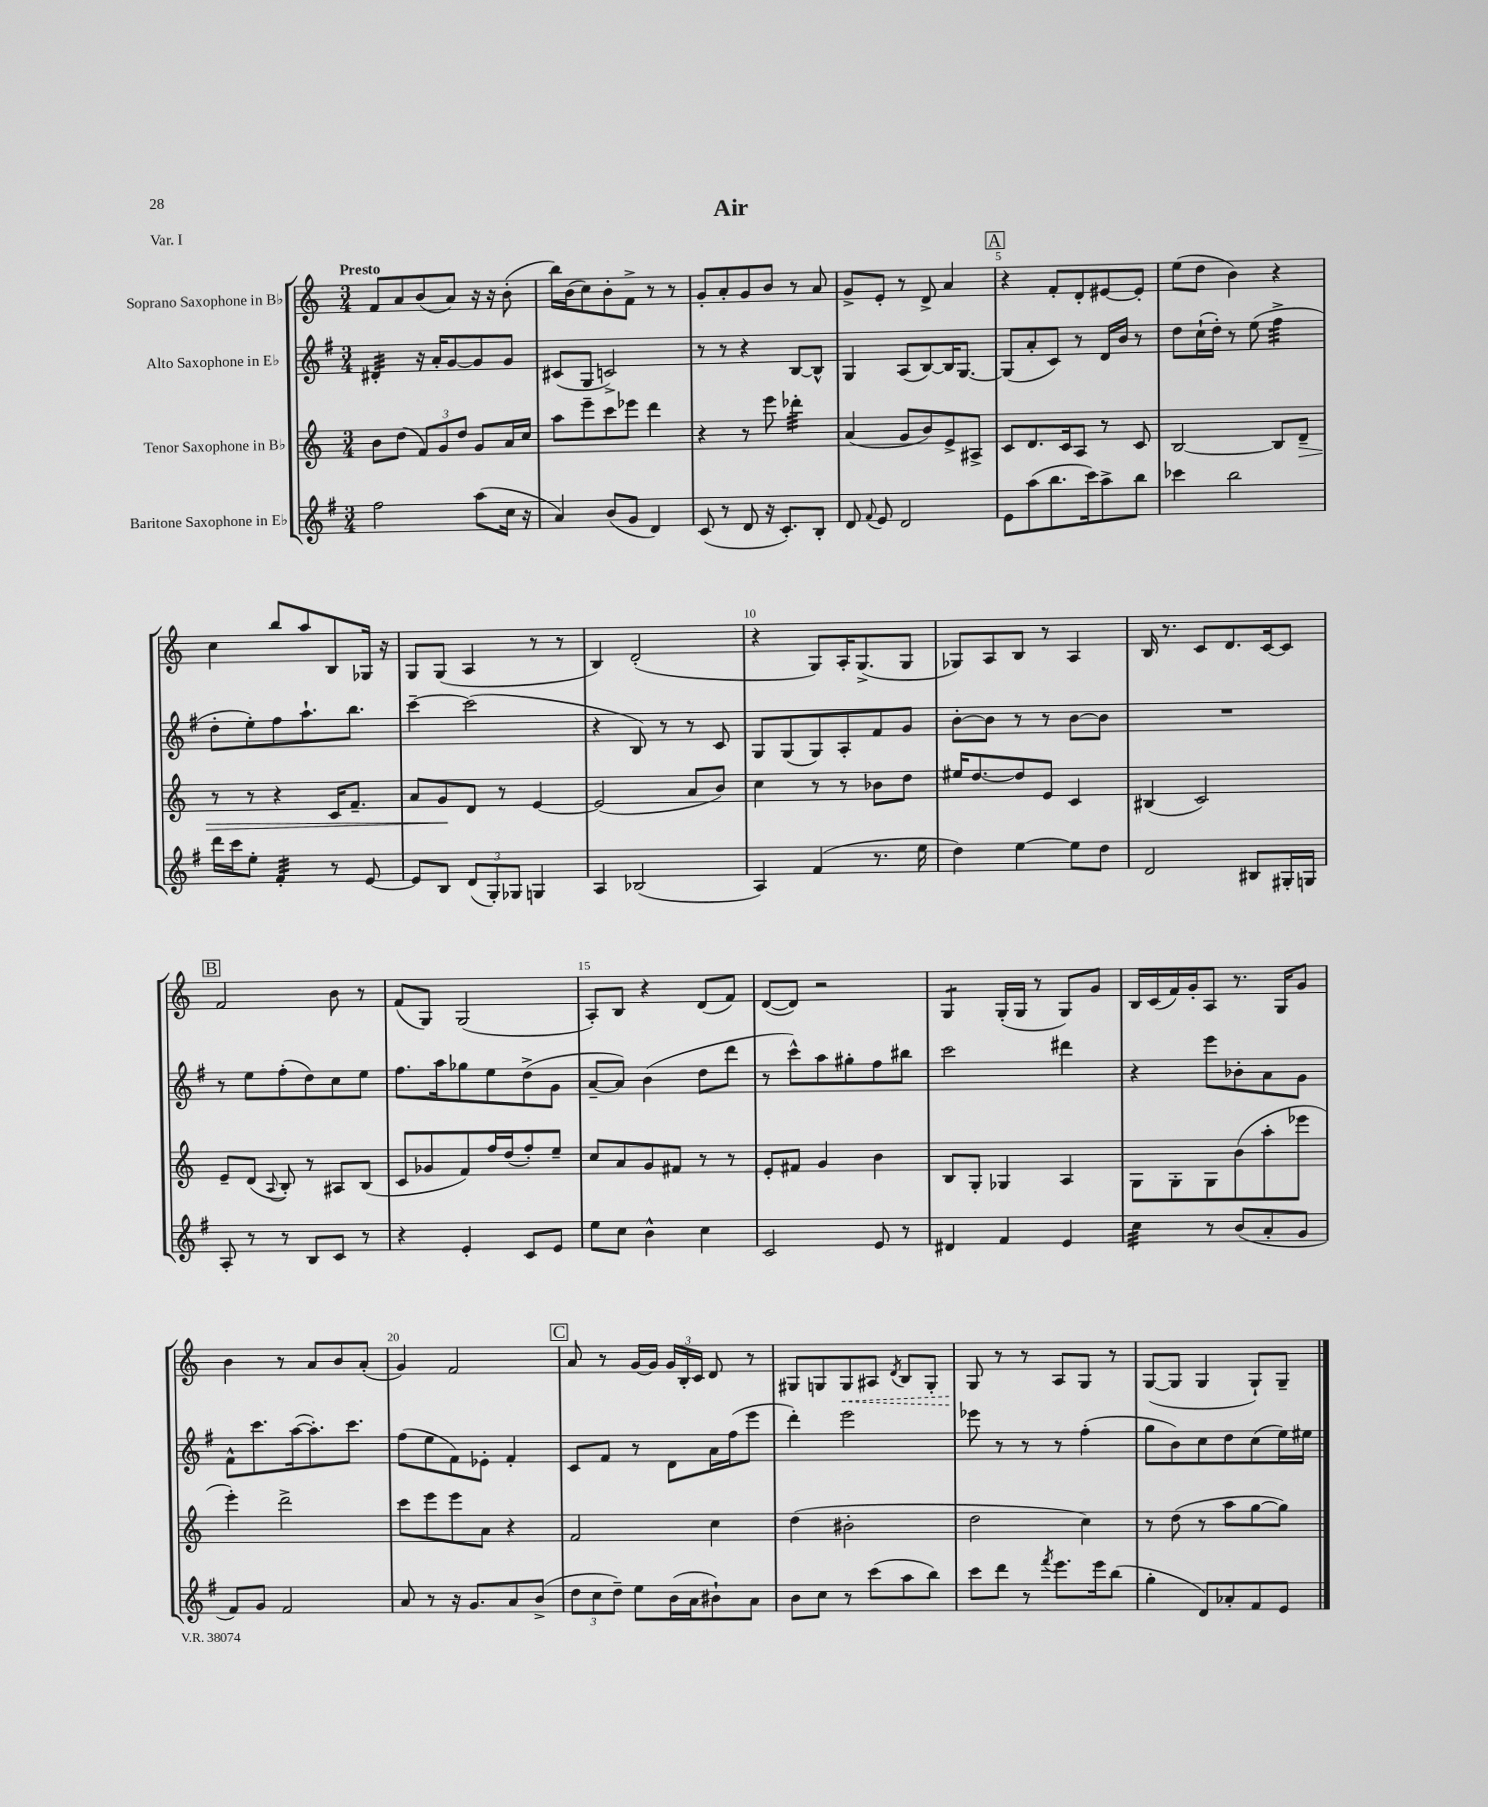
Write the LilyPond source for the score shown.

\header { title = "Air" piece = "Var. I" }
<<
\new StaffGroup <<
\new Staff = "s0" \with { instrumentName = "Soprano Saxophone in Bb" } {
    \clef treble \key c \major \numericTimeSignature \time 3/4 \tempo "Presto"
    \autoBeamOff f'8[ a'8 b'8( a'8]) r16 r16 b'8-.( |
    b''16[) b'16( c''8) b'8-. f'8]-> r8 r8 |
    g'8[-. a'8-. g'8 b'8] r8 a'8 |
    g'8[-> e'8]-. r8 d'8-> a'4 |
    \mark \markup { \box "A" } r4 f'8[-. d'8-. eis'8~ eis'8]-. |
    e''8[( d''8] b'4) r4 |
    c''4 b''8[ a''8 b8 ges16] r16 |
    g8[ g8]( a4 r8 r8 |
    b4) d'2-.( |
    r4 g8[) a16-. g8.->( g8] |
    ges8[) a8 b8] r8 a4 |
    b16 r8. c'8[ d'8. c'16~ c'8] |
    \mark \markup { \box "B" } f'2 b'8 r8 |
    f'8[( g8]) g2( |
    a8[-.) b8] r4 d'8[( f'8]) |
    d'8[~( d'8]) r2 |
    g4:8 g16[-.( g16] r8 g8[) g'8] |
    b16[ c'16( f'16) g'16-. a8] r8. g16[ g'8] |
    b'4 r8 a'8[ b'8 a'8]-.( |
    g'4) f'2 |
    \mark \markup { \box "C" } a'8 r8 g'16[~ g'16] \tuplet 3/2 { g'16[ b16-. c'16] } d'8 r8 |
    gis8[ g8 \once \override Hairpin.style = #'dashed-line g8\< ais8] \acciaccatura { d'8 } b8[ g8]-. |
    g8\! r8 r8 a8[ g8] r8 |
    g8[~( g8] g4 g8[-!) g8]-- \bar "|." |
}
\new Staff = "s1" \with { instrumentName = "Alto Saxophone in Eb" } {
    \clef treble \key g \major \numericTimeSignature \time 3/4
    \autoBeamOff dis'4:32-. r16 a'16[-. g'8~ g'8 g'8] |
    cis'8[( g8] c'2->) |
    r8 r8 r4 b8[~ b8]-^ |
    g4 a8[( b8~) b16 g8.]~ |
    \mark \markup { \box "A" } g8[( a'8-. c'8]) r8 d'16[ b'16] r8 |
    d''8[ c''16-!( d''16]-.) r8 e''8( fis''4:32-> |
    d''8[-. e''8-.) fis''8 a''8.-! b''8.] |
    c'''4~-- c'''2( |
    r4 b8) r8 r8 c'8 |
    g8[ g8( g8) a8-. fis'8 g'8] |
    b'8[~-. b'8] r8 r8 b'8[~ b'8] |
    R2. |
    \mark \markup { \box "B" } r8 e''8[ fis''8-.( d''8) c''8 e''8] |
    fis''8.[ a''16 ges''8 e''8 d''8->( g'8] |
    a'8[~-- a'8]) b'4( d''8[ d'''8] |
    r8 c'''8[-^) a''8 gis''8-. fis''8 bis''8] |
    c'''2 dis'''4 |
    r4 e'''8[ bes'8-. a'8 g'8] |
    fis'8[-^ c'''8. a''16~( a''8.-.) c'''8.] |
    fis''8[( e''8 fis'8) ees'8]-. fis'4-. |
    \mark \markup { \box "C" } c'8[ fis'8] r8 d'8[ a'16 fis''16( e'''8] |
    d'''4-.) e'''2 |
    ees'''8 r8 r8 r8 fis''4-.( |
    g''8[ b'8) c''8 d''8 c''8( e''16) eis''16] \bar "|." |
}
\new Staff = "s2" \with { instrumentName = "Tenor Saxophone in Bb" } {
    \clef treble \key c \major \numericTimeSignature \time 3/4
    \autoBeamOff b'8[ d''8]( \tuplet 3/2 { f'8[) g'8 d''8] } g'8[ a'16 c''16] |
    a''8[ e'''8-- c'''8 ees'''8] d'''4 |
    r4 r8 e'''8 des'''4:32-. |
    a'4( g'8[ b'8) e'8-> ais8]-> |
    \mark \markup { \box "A" } c'8[ d'8. c'16 a8] r8 c'8 |
    b2~ b8[ d'8]--\> |
    r8 r8 r4 c'16[ f'8.]-- |
    a'8[ g'8\! d'8] r8 e'4~ |
    e'2( a'8[ b'8]) |
    c''4 r8 r8 bes'8[ d''8] |
    eis''16[ d''8.~ d''8 e'8] c'4 |
    bis4( c'2) |
    \mark \markup { \box "B" } e'8[-- d'8]( \appoggiatura { a8 } b8-.) r8 ais8[ b8]( |
    c'8[ ges'8 f'8) f''16 d''16( f''8-.) e''8]-- |
    c''8[ a'8 g'8 fis'8] r8 r8 |
    e'8[-. fis'8] g'4 b'4 |
    b8[ g8]-. ges4 a4 |
    g8[ g8-. g8 b'8( a''8-. ees'''8] |
    e'''4-.) d'''2-> |
    c'''8[ e'''8 e'''8 a'8] r4 |
    \mark \markup { \box "C" } f'2 c''4 |
    d''4( bis'2-. |
    d''2 c''4) |
    r8 d''8( r8 a''8[ g''8~ g''8]) \bar "|." |
}
\new Staff = "s3" \with { instrumentName = "Baritone Saxophone in Eb" } {
    \clef treble \key g \major \numericTimeSignature \time 3/4
    \autoBeamOff fis''2 a''8[( c''16] r16 |
    a'4) b'8[( g'8] d'4) |
    c'8( r8 d'8 r16 c'8.[-.) b8]-. |
    d'8 \appoggiatura { fis'8 } e'8 d'2 |
    \mark \markup { \box "A" } e'8[ a''8( b''8. c'''16) a''8-> b''8] |
    ces'''4 b''2 |
    d'''16[ c'''16 e''8]-. fis'4:32-. r8 e'8~ |
    e'8[ b8] \tuplet 3/2 { d'8[( g8-.) ges8] } g4 |
    a4 bes2( |
    a4) fis'4( r8. e''16 |
    d''4) e''4~ e''8[ d''8] |
    d'2 bis8[ gis16-. g16] |
    \mark \markup { \box "B" } a8-. r8 r8 b8[ c'8] r8 |
    r4 e'4-. c'8[ e'8] |
    e''8[ c''8] b'4-^ c''4 |
    c'2 e'8 r8 |
    dis'4 fis'4 e'4 |
    c''4:32 r8 b'8[( a'8-. g'8] |
    fis'8[) g'8] fis'2 |
    a'8 r8 r16 g'8.[ a'8 b'8]->( |
    \mark \markup { \box "C" } \tuplet 3/2 { d''8[ c''8 d''8]--) } e''8[ b'16( a'16 bis'8-!) a'8] |
    b'8[ c''8] r8 c'''8[( a''8 b''8]) |
    c'''8[ d'''8] r8 \acciaccatura { fis'''8 } e'''8.[ e'''16 b''8]( |
    g''4-. d'8[) aes'8-. fis'8 e'8] \bar "|." |
}
>>
>>
\layout { \context { \Score \override BarNumber.break-visibility = ##(#f #t #t) barNumberVisibility = #(every-nth-bar-number-visible 5) } }
